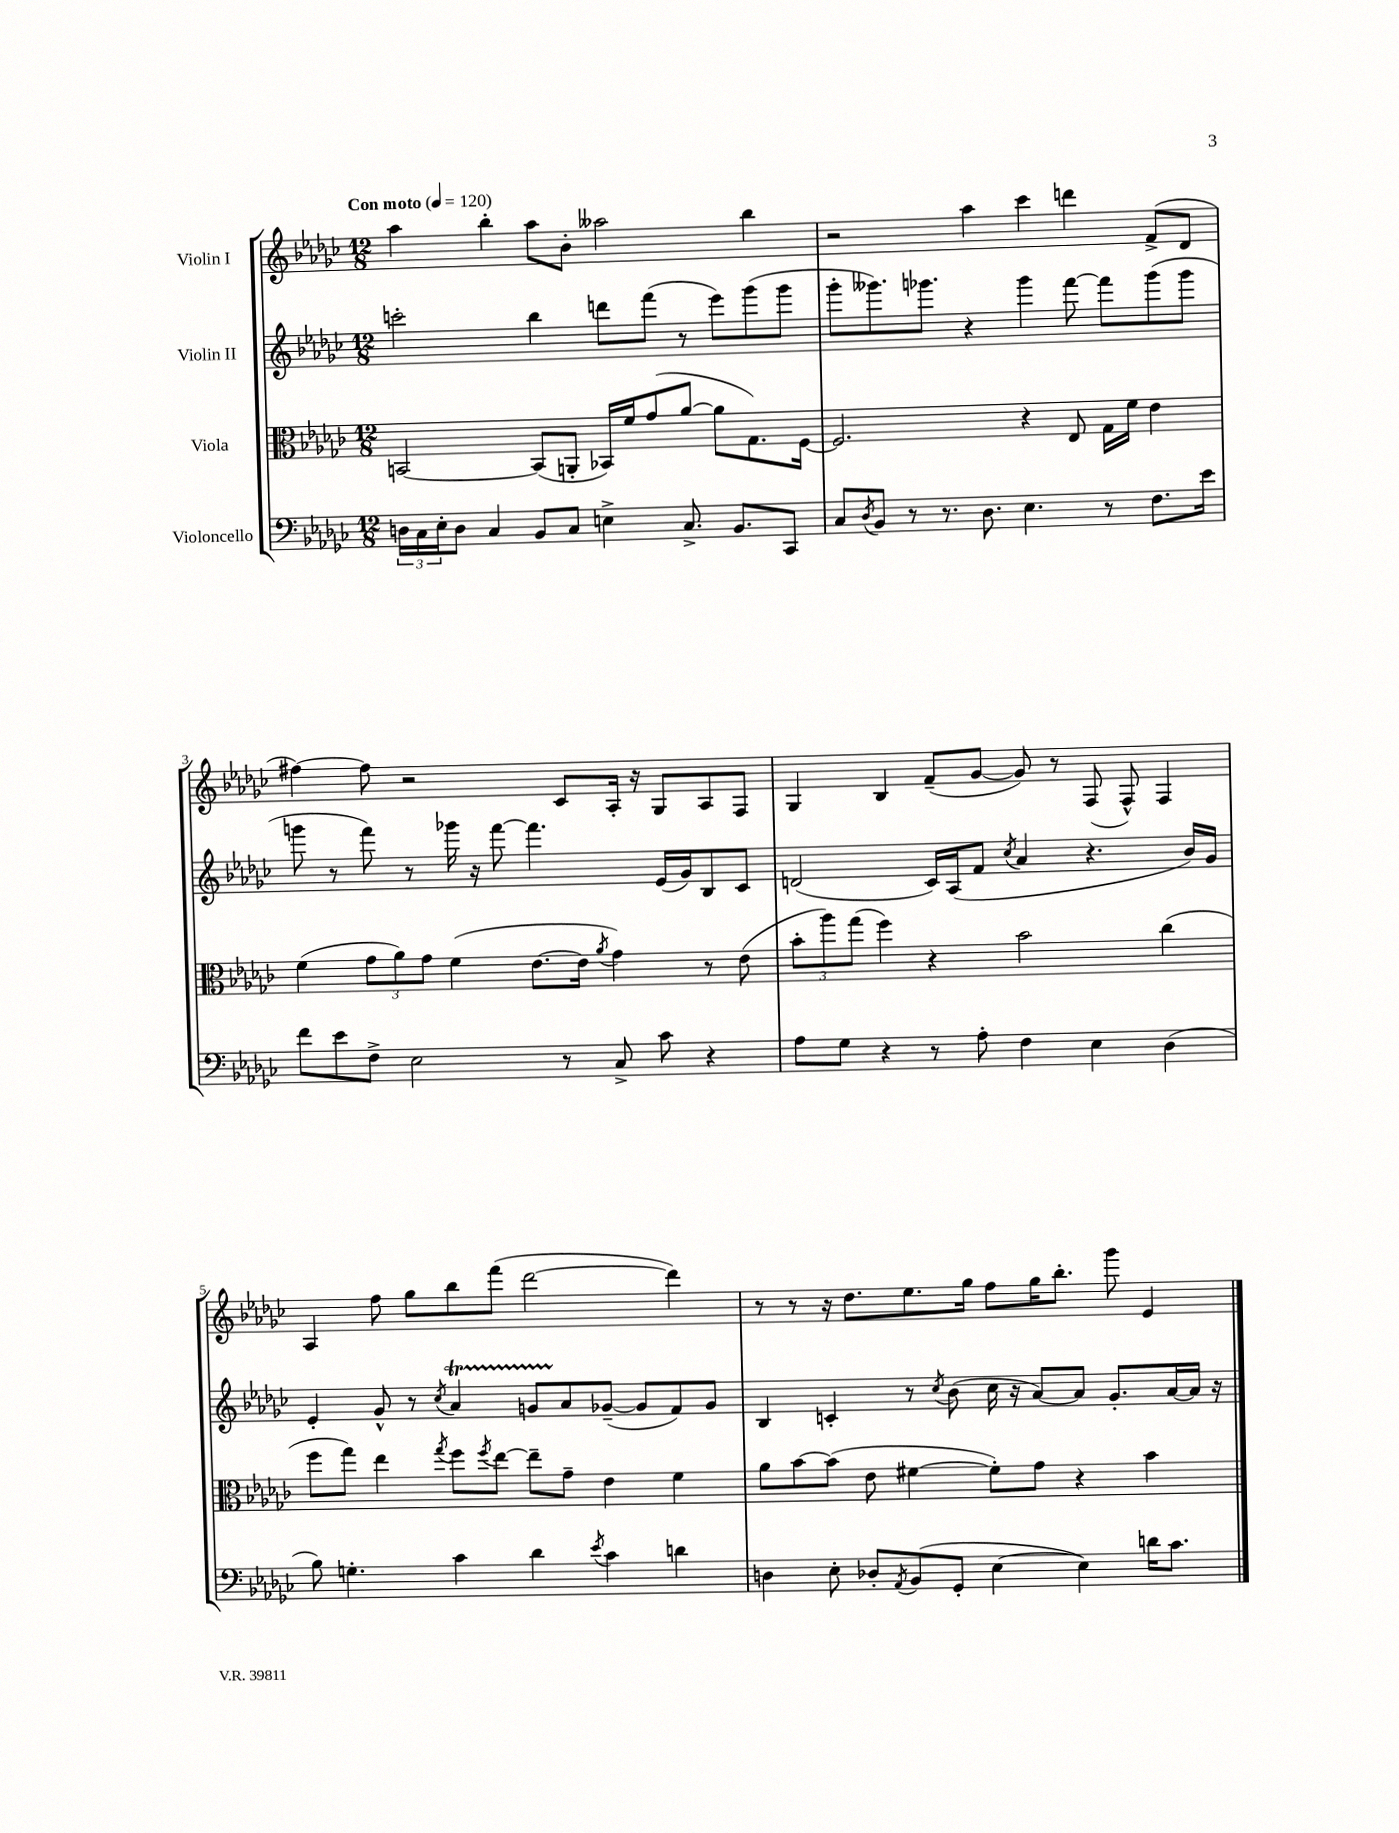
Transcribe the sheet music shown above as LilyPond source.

<<
\new StaffGroup <<
\new Staff = "s0" \with { instrumentName = "Violin I" } {
    \clef treble \key ges \major \numericTimeSignature \time 12/8 \tempo "Con moto" 4 = 120
    aes''4 bes''4-. aes''8 bes'8-. aeses''2 bes''4 |
    r2 aes''4 ces'''4 d'''4 f'8->( des'8 |
    fis''4~) fis''8 r2 ces'8 aes16-. r16 ges8 aes8 f8 |
    ges4 bes4 f'8--( ges'8~ ges'8) r8 f8( f8-^) f4 |
    aes4 f''8 ges''8 bes''8 f'''8( des'''2~ des'''4) |
    r8 r8 r16 des''8. ees''8. ges''16 f''8 ges''16 bes''8.-. ges'''8 ees'4 \bar "|." |
}
\new Staff = "s1" \with { instrumentName = "Violin II" } {
    \clef treble \key ges \major \numericTimeSignature \time 12/8
    c'''2-. bes''4 d'''8 f'''8( r8 ees'''8) ges'''8( ges'''8 |
    ges'''8-. geses'''8.) ges'''8. r4 ges'''4 f'''8~ f'''8 ges'''8( ges'''8 |
    g'''8 r8 f'''8) r8 ges'''16 r16 f'''8~ f'''4. ees'16( ges'16) bes8 ces'8 |
    d'2( ces'16) aes16( f'8 \acciaccatura { ces''8 } aes'4 r4. bes'16) ges'16 |
    ees'4-. ges'8-^ r8 \acciaccatura { ces''8 } aes'4\startTrillSpan g'8 aes'8\stopTrillSpan ges'8~--( ges'8 f'8) ges'8 |
    bes4 c'4-. r8 \acciaccatura { ces''8 } bes'8( ces''16 r16 aes'8~) aes'8 ges'8.-. aes'16~ aes'16 r16 \bar "|." |
}
\new Staff = "s2" \with { instrumentName = "Viola" } {
    \clef alto \key ges \major \numericTimeSignature \time 12/8
    b,2~ b,8( a,8-. bes,16) f'16 ges'8( aes'8~ aes'8 ges8.) f16~ |
    f2. r4 ees8 ges16 f'16 ees'4 |
    f'4( \tuplet 3/2 { ges'8 aes'8) ges'8 } f'4( ees'8.~ ees'16 \acciaccatura { aes'8 } ges'4) r8 ees'8( |
    \tuplet 3/2 { bes'8-. aes''8) ges''8( } f''4) r4 bes'2 ces''4( |
    f''8 ges''8) ees''4 \acciaccatura { ges''8 } f''8 \acciaccatura { f''8 } ees''8~ ees''8-- ges'8-- ees'4 f'4 |
    aes'8 bes'8~ bes'8( ees'8 fis'4~ fis'8-.) ges'8 r4 bes'4 \bar "|." |
}
\new Staff = "s3" \with { instrumentName = "Violoncello" } {
    \clef bass \key ges \major \numericTimeSignature \time 12/8
    \tuplet 3/2 { d16 ces16 ees16-. } d8 ces4 bes,8 ces8 e4-> ces8.-> bes,8. ces,8 |
    ces8 \acciaccatura { des8 } bes,8 r8 r8. des8. ees4. r8 f8. ees'16 |
    f'8 ees'8 f8-> ees2 r8 ces8-> ces'8 r4 |
    aes8 ges8 r4 r8 aes8-. f4 ees4 des4( |
    bes8) g4.-. ces'4 des'4 \acciaccatura { ees'8 } ces'4 d'4 |
    d4 ees8-. des8-. \acciaccatura { aes,8 } bes,8( ges,8-. ees4~ ees4) d'16 ces'8. \bar "|." |
}
>>
>>
